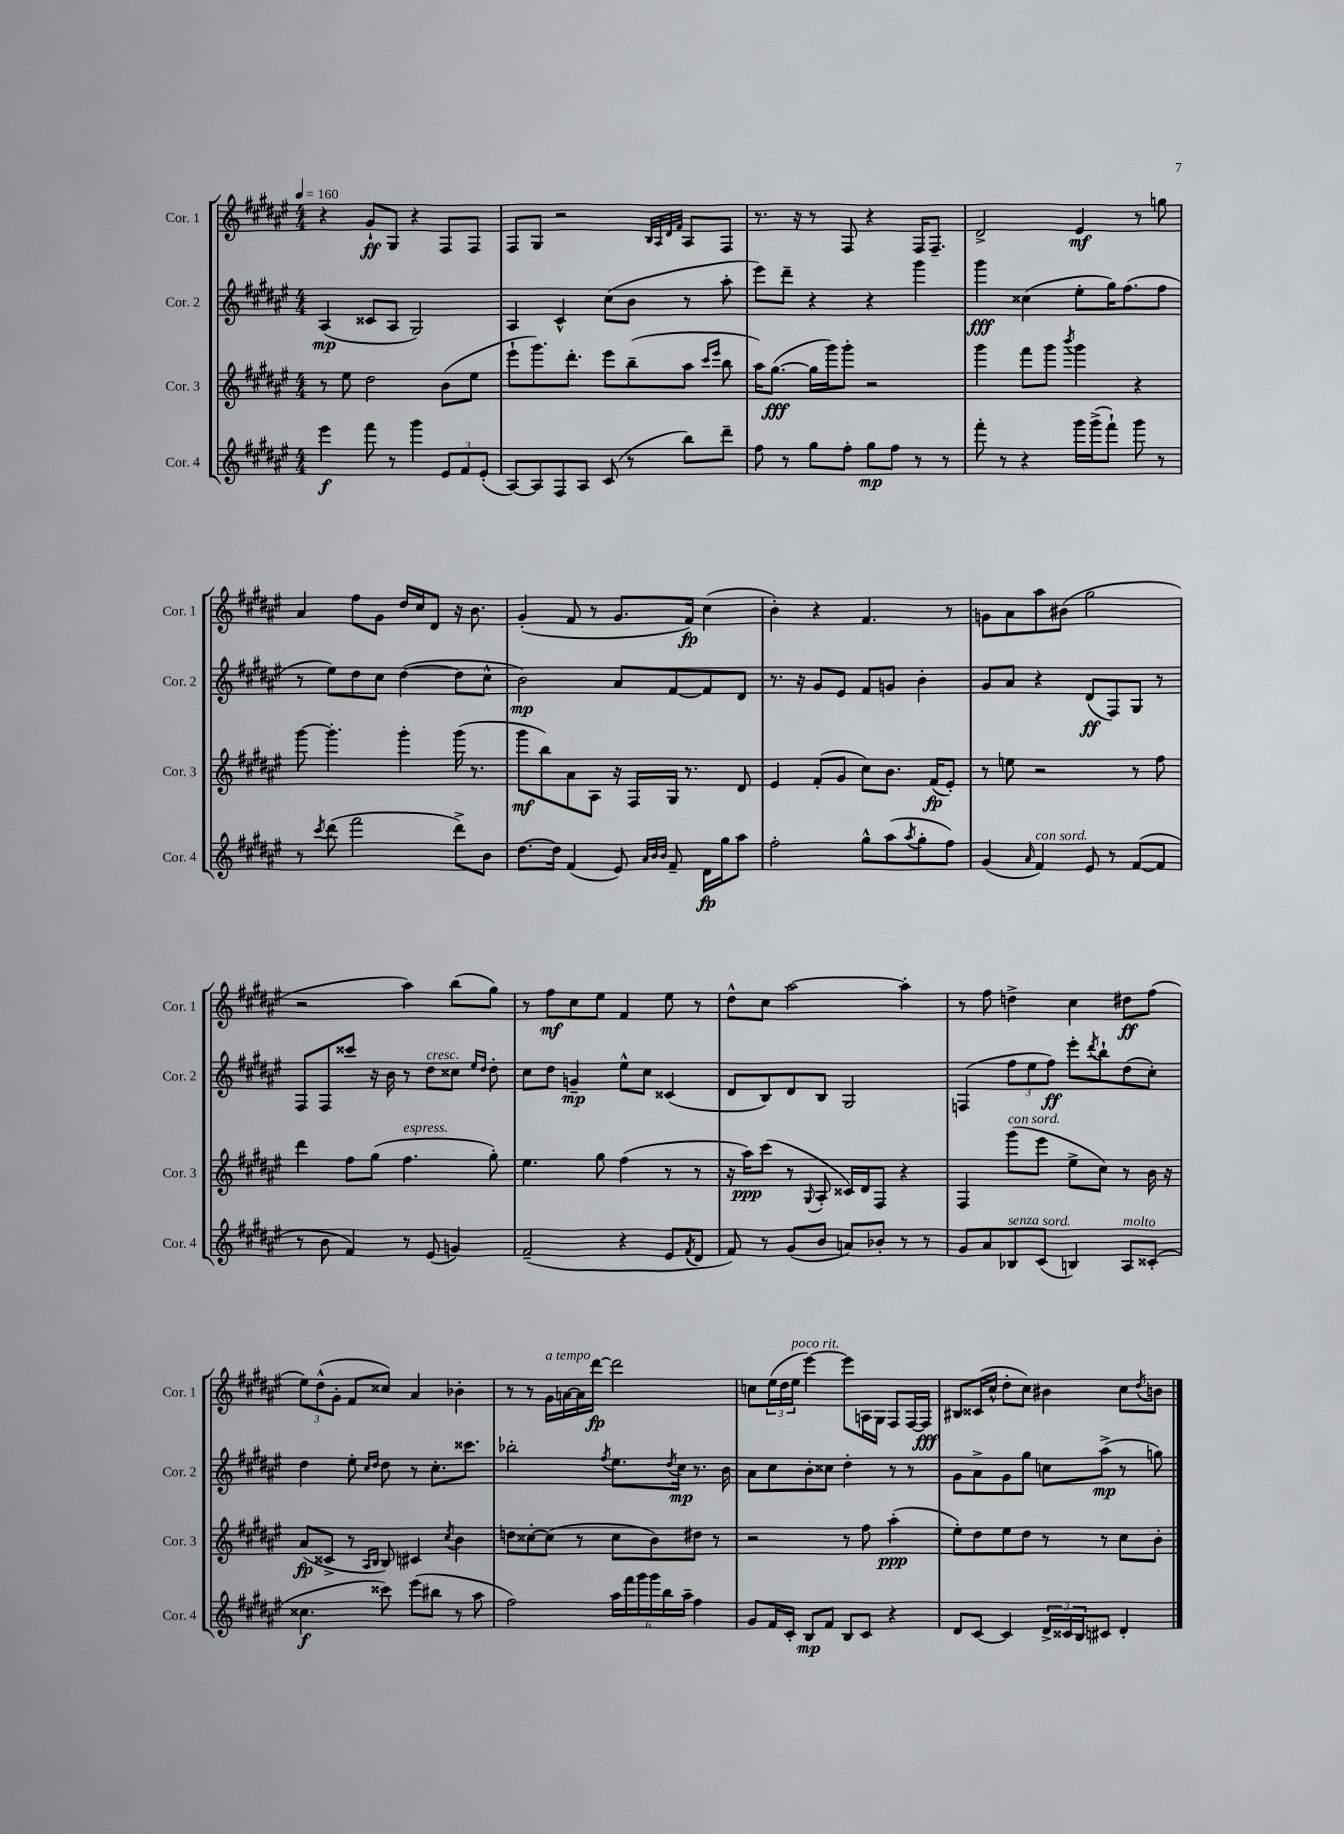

**kern	**kern	**kern	**kern
*staff4	*staff3	*staff2	*staff1
*clefG2	*clefG2	*clefG2	*clefG2
*k[f#c#g#d#a#e#]	*k[f#c#g#d#a#e#]	*k[f#c#g#d#a#e#]	*k[f#c#g#d#a#e#]
*M4/4	*M4/4	*M4/4	*M4/4
*MM160	*MM160	*MM160	*MM160
4eee#\	8r	(4A#/	4r
.	8ee#\	.	.
8fff#\	2dd#\	8c##/L	8g#`/L
8r	.	8A#/J	8G#/J
4ggg#\	.	2G#/)	4r
12e#/L	(8b\L	.	8F#/L
12f#/	.	.	.
.	8ee#\J	.	8F#/J
(12e#'/J	.	.	.
=	=	=	=
[8A#/L)	8eee#`\L	4A#/	8F#/L
8A#/]	8.ggg#\)	.	8G#/J
8F#/	.	4c#^^/	2r
.	8.ddd#'\J	.	.
8A#/J	.	.	.
(8c#/	8eee#\L	(8cc#\L	.
8r	(8bb~\	8b\J	.
.	.	.	32qqB/LLL
.	.	.	32qqA#/
.	.	.	32qqd#/
.	.	.	32qqf#/JJJ
8bb\L)	8aa#\J	8r	8A#/L
.	16qqccc#/LL	.	.
.	16qqeee#/JJ	.	.
8ddd#~\J	8bb\	8aa#'\	8F#/J
=	=	=	=
8ff#\	16aa#\LK)	8eee#\L)	8.r
.	([8.gg#\J	.	.
8r	.	8ddd#~\J	.
.	.	.	16r
8gg#\L	16gg#\]LL	4r	8r
.	16ggg#\J)	.	.
8ff#'\J	8ggg#'\J	.	8F#/
8gg#\L	2r	4r	4r
8ff#\J	.	.	.
8r	.	4ggg#\	16F#/LK
.	.	.	8.F#~/J
8r	.	.	.
=	=	=	=
8fff#'\	4ggg#\	4ggg#\	2d#^/
8r	.	.	.
4r	8fff#\L	(4cc##\	.
.	8ggg#\J	.	.
.	8qbbb/	.	.
16ggg#\LL	4ggg#\	8ee#'\L	4e#/
(16ggg#^\J	.	.	.
8fff#`\J)	.	16gg#\K)	.
.	.	(8.ff#\	.
8ggg#\	4r	.	8r
8r	.	8ff#\J	8gg\
=	=	=	=
8r	[8ggg#\	8r	4a#/
8qccc#/	.	.	.
(8ddd#\	4.ggg#'\]	8ee#\L)	.
2fff#\	.	8dd#\	8ff#\L
.	.	8cc#\J	8g#\J
.	4ggg#'\	([4dd#\	16dd#/LL
.	.	.	16cc#/J
.	.	.	8d#/J
8ddd#^\L)	(16ggg#\	8dd#\]L	16r
.	8.r	.	8.b\
8b\J	.	8cc#^^\J	.
=	=	=	=
[8.dd#\L	8ggg#\L	2b\)	(4g#'/
.	8bb\)	.	.
16dd#\]Jk	.	.	.
(4f#/	8a#\	.	8f#/
.	8A#\J	.	8r
8e#/)	16r	8a#/L	8.g#/L
.	16F#/LL	.	.
32qqa#/LLL	.	.	.
32qqb/	.	.	.
32qqb/JJJ	.	.	.
8f#~/	16G#/JJ	[8f#/	.
.	8.r	.	16f#/Jk)
16d#\LL	.	8f#/]	(4cc#\
16gg#\J	.	.	.
8aa#\J	8d#/	8d#/J	.
=	=	=	=
2ff#'\	4e#/	8.r	4b'\)
.	.	16r	.
.	(8f#'/L	8g#/L	4r
.	8g#/J	8e#/J	.
8gg#^^\L	8cc#\L)	8f#/L	4.f#/
(8aa#\	8.b\J	8g/J	.
8qaa#/	.	.	.
8gg#'\	.	4b'\	.
.	(16f#/LK	.	.
8ff#\J)	8e#'/J)	.	8r
=	=	=	=
(4g#/	8r	8g#/L	8g\L
.	8ee\	8a#/J	8a#\
16qqa#/	.	.	.
4f#/)	2r	4r	8aa#\
.	.	.	(8b#\J
8e#/	.	(8d#/L	2gg#\
8r	.	8F#/)	.
([8f#/L	8r	8G#/J	.
8f#/]J	8ff#\	8r	.
=	=	=	=
8r	4ddd#\	8F#/L	2r
8b\	.	8F#/	.
4f#/)	8ff#\L	8ccc##/J	.
.	(8gg#\J	16r	.
.	.	16b\	.
8r	4.ff#\	8r	4aa#\)
(8e#/	.	8dd#\L	.
4g/)	.	8cc##\J	(8bb\L
.	.	16qqee#/LL	.
.	.	16qqdd#/JJ	.
.	8gg#'\)	8dd#'\	8gg#\J)
=	=	=	=
(2f#~/	4.ee#\	8cc#\L	8r
.	.	8dd#\J	8ff#\L
.	.	4g~/	8cc#\
.	8gg#\	.	8ee#\J
4r	(4ff#\	8ee#^^\L	4f#/
.	.	8cc#\J	.
8e#/L	8r	(4c##/	8ee#\
8qf#/	.	.	.
8d#/J	8r	.	8r
=	=	=	=
8f#/)	16r	8d#/L	8dd#^^\L
.	16aa#\LK)	.	.
8r	(8ccc#\J	8B/)	8cc#\J
(8g#/L	8r	8d#/	[2aa#\
.	8qqG#/	.	.
8b/J	8A#'/	8B/J	.
8a/L)	16c##/LL)	2G#/	.
.	16d#/J	.	.
8b-'/J	8F#/J	.	.
8r	4r	.	4aa#'\]
8r	.	.	.
=	=	=	=
8g#/L	4F#/	(4F/	8r
8a#/	.	.	8ff#\
8B-/	(8ggg#\L	12ff#\L	4dd^\
.	.	12ee#\	.
(8c#/J	8eee#\J	.	.
.	.	12ff#\J)	.
4B/)	8ee#^\L	8eee#'\L	4cc#\
.	.	8qddd#/	.
.	8cc#\J)	8bb`\	.
8A#/L	8r	(8dd#\	8dd#\L
(8c##'/J	16b\	8cc#'\J)	(8ff#\J
.	16r	.	.
=	=	=	=
4.cc##\	(8a#/L	4dd#\	12ee#\L)
.	.	.	(12dd#^^\
.	8c##^/J	.	.
.	.	.	12g#'\J
.	8r	8ee#'\	8f#/L
.	16qqA#/LL	16qqcc#/LL	.
.	16qqB/JJ	16qqdd#/JJ	.
8ccc##\)	8B/)	8dd#\	8cc##/J)
(8eee#\L	4c#/	8r	4a#/
8bb#\J	.	8.cc#'\L	.
.	8qcc#/	.	.
8r	4b\	.	4b-'\
.	.	8.ccc##\J	.
8aa#\	.	.	.
=	=	=	=
2ff#\)	8dd\L	2bb-'\	8r
.	[8cc##'\	.	8r
.	(8cc##\]J	.	16g#\LL
.	.	.	[16a\
.	8r	.	16a\]
.	.	.	[16ddd#\JJ
.	.	8qff#/	.
24aa#\LL	8cc##\L	8.ee#\L	2ddd#\]
24fff#\	.	.	.
24ggg#\	.	.	.
24ggg#\	8b\)	.	.
24bb\	.	.	.
.	.	8qdd#/	.
.	.	16cc#\Jk	.
24aa#~\JJ	.	.	.
4ff#\	8dd#\J	8.r	.
.	8r	.	.
.	.	16b\	.
=	=	=	=
8g#/L	2r	8a#\L	8cc\L
16f#/L	.	8cc#\	(24ee#\L
.	.	.	24dd#\
16c#'/JJ	.	.	.
.	.	.	24ee#\JJ
8B/L	.	8b'\	[4eee#\)
8f#/J	.	8cc##\J	.
8B/L	8r	4dd#'\	8eee#\]L
8c#/J	8ff#\	.	16A\L
.	.	.	16G#\JJ
4r	(4aa#'\	8r	8F#/L
.	.	8r	[16F#/L
.	.	.	16F#/]JJ
=	=	=	=
8d#/L	8ee#'\L)	8g#\L	8B#/L
[8c#/J	8dd#\	8a#^\	(16c##/L
.	.	.	16cc#^^/JJ
4c#/]	8ee#\	8g#\	8dd#'\L
.	8dd#\J	8gg#\J	8cc#\J)
24d#^/LL	8r	8cc\L	4b#\
24c##/	.	.	.
24B/J	.	.	.
8c#/J	8r	(8aa#^\J	.
4d#'/	8cc#\L	8r	8cc#\L
.	.	.	8qdd#/
.	8b'\J	8gg\)	8b\J
==	==	==	==
*-	*-	*-	*-
